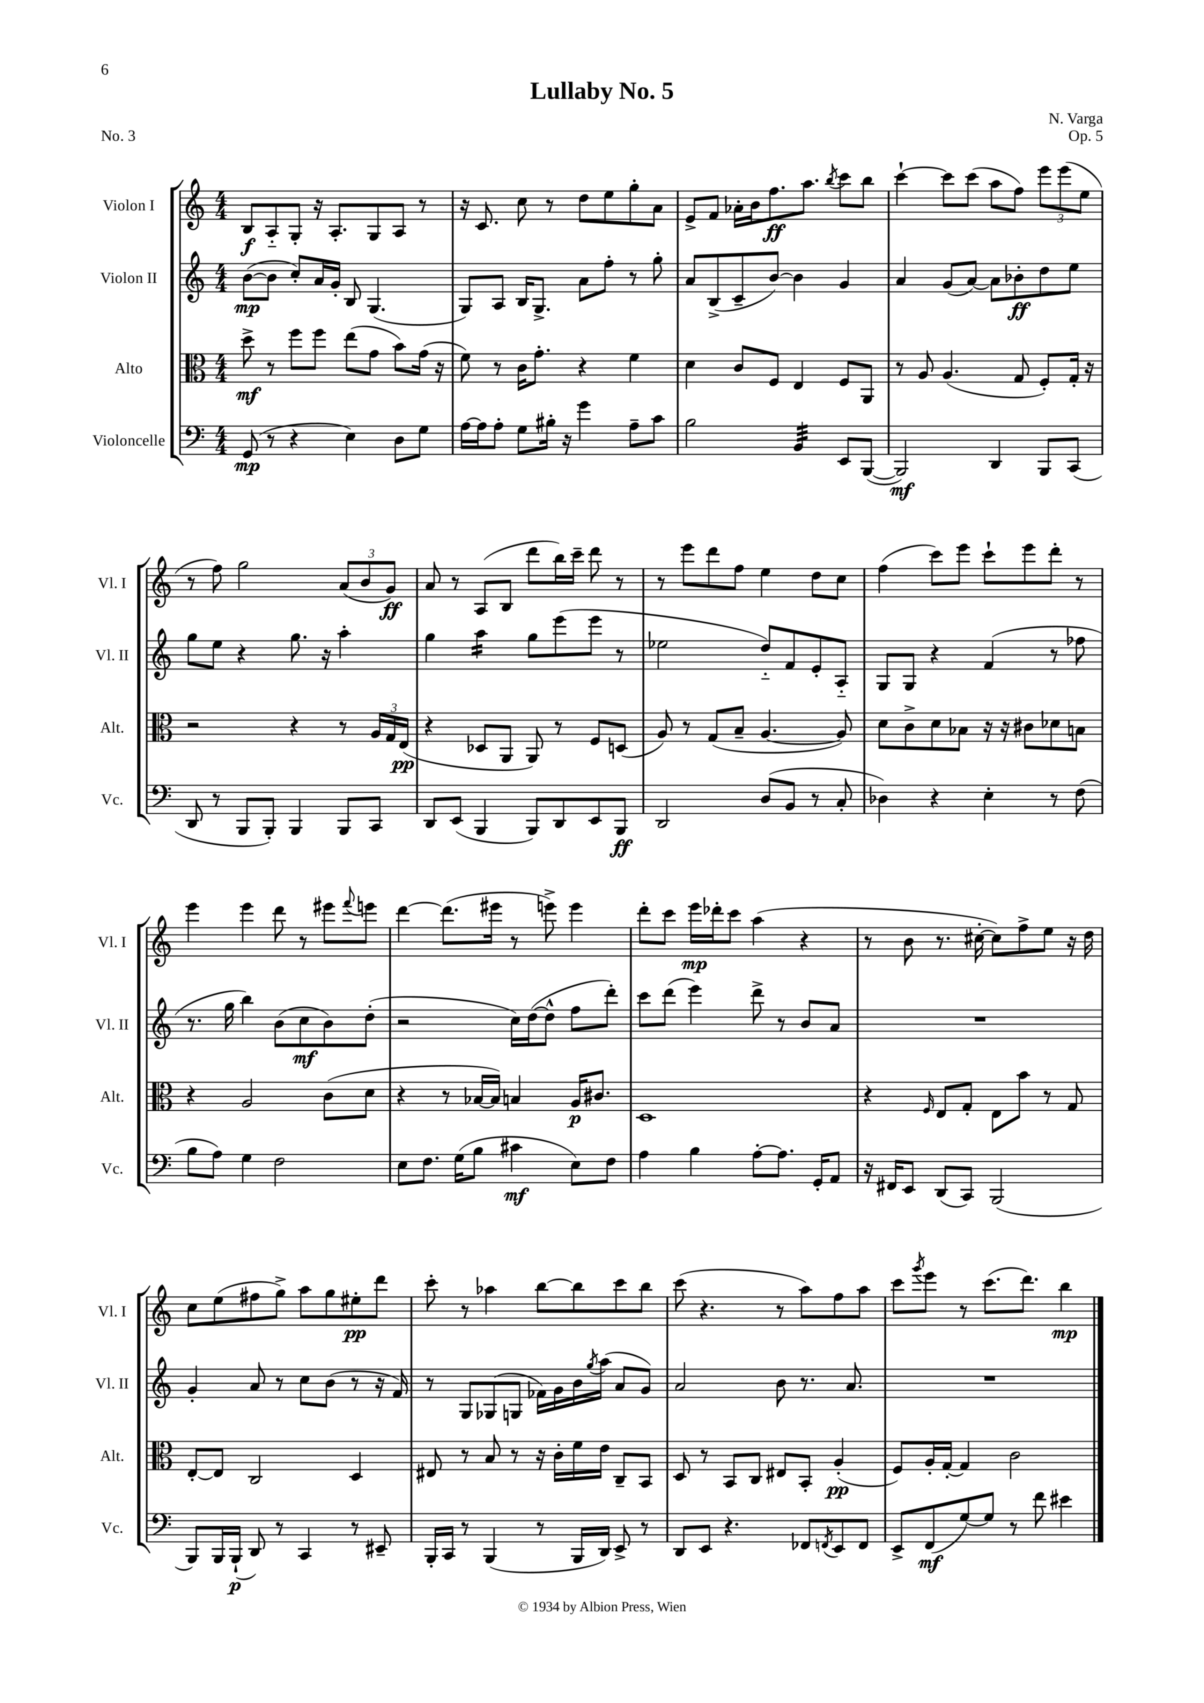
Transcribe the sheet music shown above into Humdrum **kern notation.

**kern	**kern	**kern	**kern
*staff4	*staff3	*staff2	*staff1
*clefF4	*clefC3	*clefG2	*clefG2
*k[]	*k[]	*k[]	*k[]
*M4/4	*M4/4	*M4/4	*M4/4
(8GG	8dd^	([8b	8B
8r	8r	8b]	8A'~
4r	8ff	8cc')	8G'
.	8ff	16a	16r
.	.	16g'	8.A'
4E)	(8ee	8B	.
.	8g	(4.G	8G
8D	8b)	.	8A
8G	(16g	.	8r
.	16r	.	.
=	=	=	=
[16A	8f)	8G)	16r
16A]	.	.	8.c
8A'	8r	8A	.
8G	16c	16B	8cc
.	8.g'	8.G^	.
16B#'	.	.	8r
16r	.	.	.
4g	4r	8a	8dd
.	.	8ff'	8ee
8A~	4f	8r	8gg'
8c	.	8gg'	8a
=	=	=	=
2B	4d	8a	8e^
.	.	(8B^	8f
.	8c	8c~	16a-'
.	.	.	16b
.	8F	[8b)	8.ff
4BB	4E	4b]	.
.	.	.	8.aa
.	.	.	8qbb
8EE	8F	4g	8ccc
([8BBB	8AA	.	8bb
=	=	=	=
2BBB])	8r	4a	[4ccc`
.	8A	.	.
.	(4.A	(8g	8ccc]
.	.	[8a)	(8ccc
4DD	.	8a]	8aa
.	8G	8b-'	8ff)
8BBB	8F')	8dd	12eee
.	.	.	(12eee
(8CC	16G'	8ee	.
.	.	.	12ee
.	16r	.	.
=	=	=	=
8DD	2r	8gg	8r
8r	.	8ee	8ff)
8BBB	.	4r	2gg
8BBB')	.	.	.
4BBB	4r	8.gg	.
.	.	16r	.
8BBB	8r	4aa'	(12a
.	.	.	12b
8CC	24A	.	.
.	24G	.	12g)
.	(24E	.	.
=	=	=	=
8DD	4r	4gg	8a
(8EE	.	.	8r
4BBB	8D-	4aa	(8A
.	8AA	.	8B
8BBB)	8AA)	8gg	8ddd
8DD	8r	(8eee	16bb)
.	.	.	16ccc~
8EE	8F	8eee	8ddd
8BBB	(8D	8r	8r
=	=	=	=
2DD	8A)	2ee-	8r
.	8r	.	8eee
.	(8G	.	8ddd
.	8B~	.	8ff
(8D	[4.A	8dd'~)	4ee
8BB	.	8f	.
8r	.	8e'	8dd
8C'	8A])	8A'~	8cc
=	=	=	=
4D-)	8d	8G	(4ff
.	8c^	8G	.
4r	8d	4r	8ccc)
.	8B-	.	8eee
4E'	16r	(4f	8ccc`
.	16r	.	.
.	8c#	.	8eee
8r	8d-	8r	8ddd'
(8F	8B	8ff-	8r
=	=	=	=
8B	4r	8.r	4eee
8A)	.	.	.
.	.	16gg	.
4G	2A	4bb)	4eee
2F	.	(8b	8ddd
.	.	8cc	8r
.	(8c	8b)	8eee#
.	.	.	8qqfff
.	8d	(8dd'	8eee
=	=	=	=
8E	4r	2r	[4ddd
8.F	.	.	.
.	8r	.	(8.ddd]
(16G	.	.	.
8B	[16B-	.	.
.	16B-])	.	16eee#
4c#	4B	16cc)	8r
.	.	([16dd	.
.	.	8dd^^]	8eee^)
8E)	16A	8ff	4eee
.	8.c#	.	.
8F	.	8ddd')	.
=	=	=	=
4A	1D	8ccc	8ddd'
.	.	(8ddd	8ccc
4B	.	4eee)	16eee
.	.	.	16ddd-'
.	.	.	8ccc
[8A'	.	8ddd^	(4aa
8.A]	.	8r	.
.	.	8b	4r
16GG'	.	.	.
8AA	.	8a	.
=	=	=	=
16r	4r	1r	8r
16FF#	.	.	.
8EE	.	.	8b
.	16qqF	.	.
(8DD	8E	.	8.r
8CC)	8G'	.	.
.	.	.	[16cc#'
(2BBB	8E	.	8cc#])
.	8b	.	8ff^
.	8r	.	8ee
.	8G	.	16r
.	.	.	16dd
=	=	=	=
8BBB)	[8E'	4g'	8cc
16BBB	8E]	.	(8ee
(16BBB`	.	.	.
8DD)	2C	8a	8ff#
8r	.	8r	8gg^)
4CC	.	8cc	8aa
.	.	(8b	8gg
8r	4D	8r	8ee#'
8EE#~	.	16r	8ddd
.	.	16f)	.
=	=	=	=
16BBB'	8E#	8r	8ccc'
16CC	.	.	.
8r	8r	8G	8r
(4BBB	8B	(8G-	4aa-
.	8r	8G	.
8r	16r	16f-)	[8bb
.	16c'	16g	.
16BBB	16f	16b	8bb]
.	.	8qgg	.
16DD)	16e	(16aa	.
8EE^	8C~	8a	8ccc
8r	8BB	8g)	8bb
=	=	=	=
8DD	8D	2a	(8ccc
8EE	8r	.	4.r
4.r	8BB	.	.
.	8C	.	.
.	8E#	8b	8r
8FF-	8BB'	8.r	8aa)
8qFF	.	.	.
8EE	(4A'	.	8ff
.	.	8.a	.
8FF	.	.	8aa
=	=	=	=
8EE^	8F)	1r	8ccc
.	.	.	8qggg
(8FF	16A'	.	8eee
.	[16G'	.	.
[8G)	4G]	.	8r
8G]	.	.	(8.ccc
8r	2c	.	.
.	.	.	8.ddd)
8f	.	.	.
4e#	.	.	4bb
==	==	==	==
*-	*-	*-	*-
